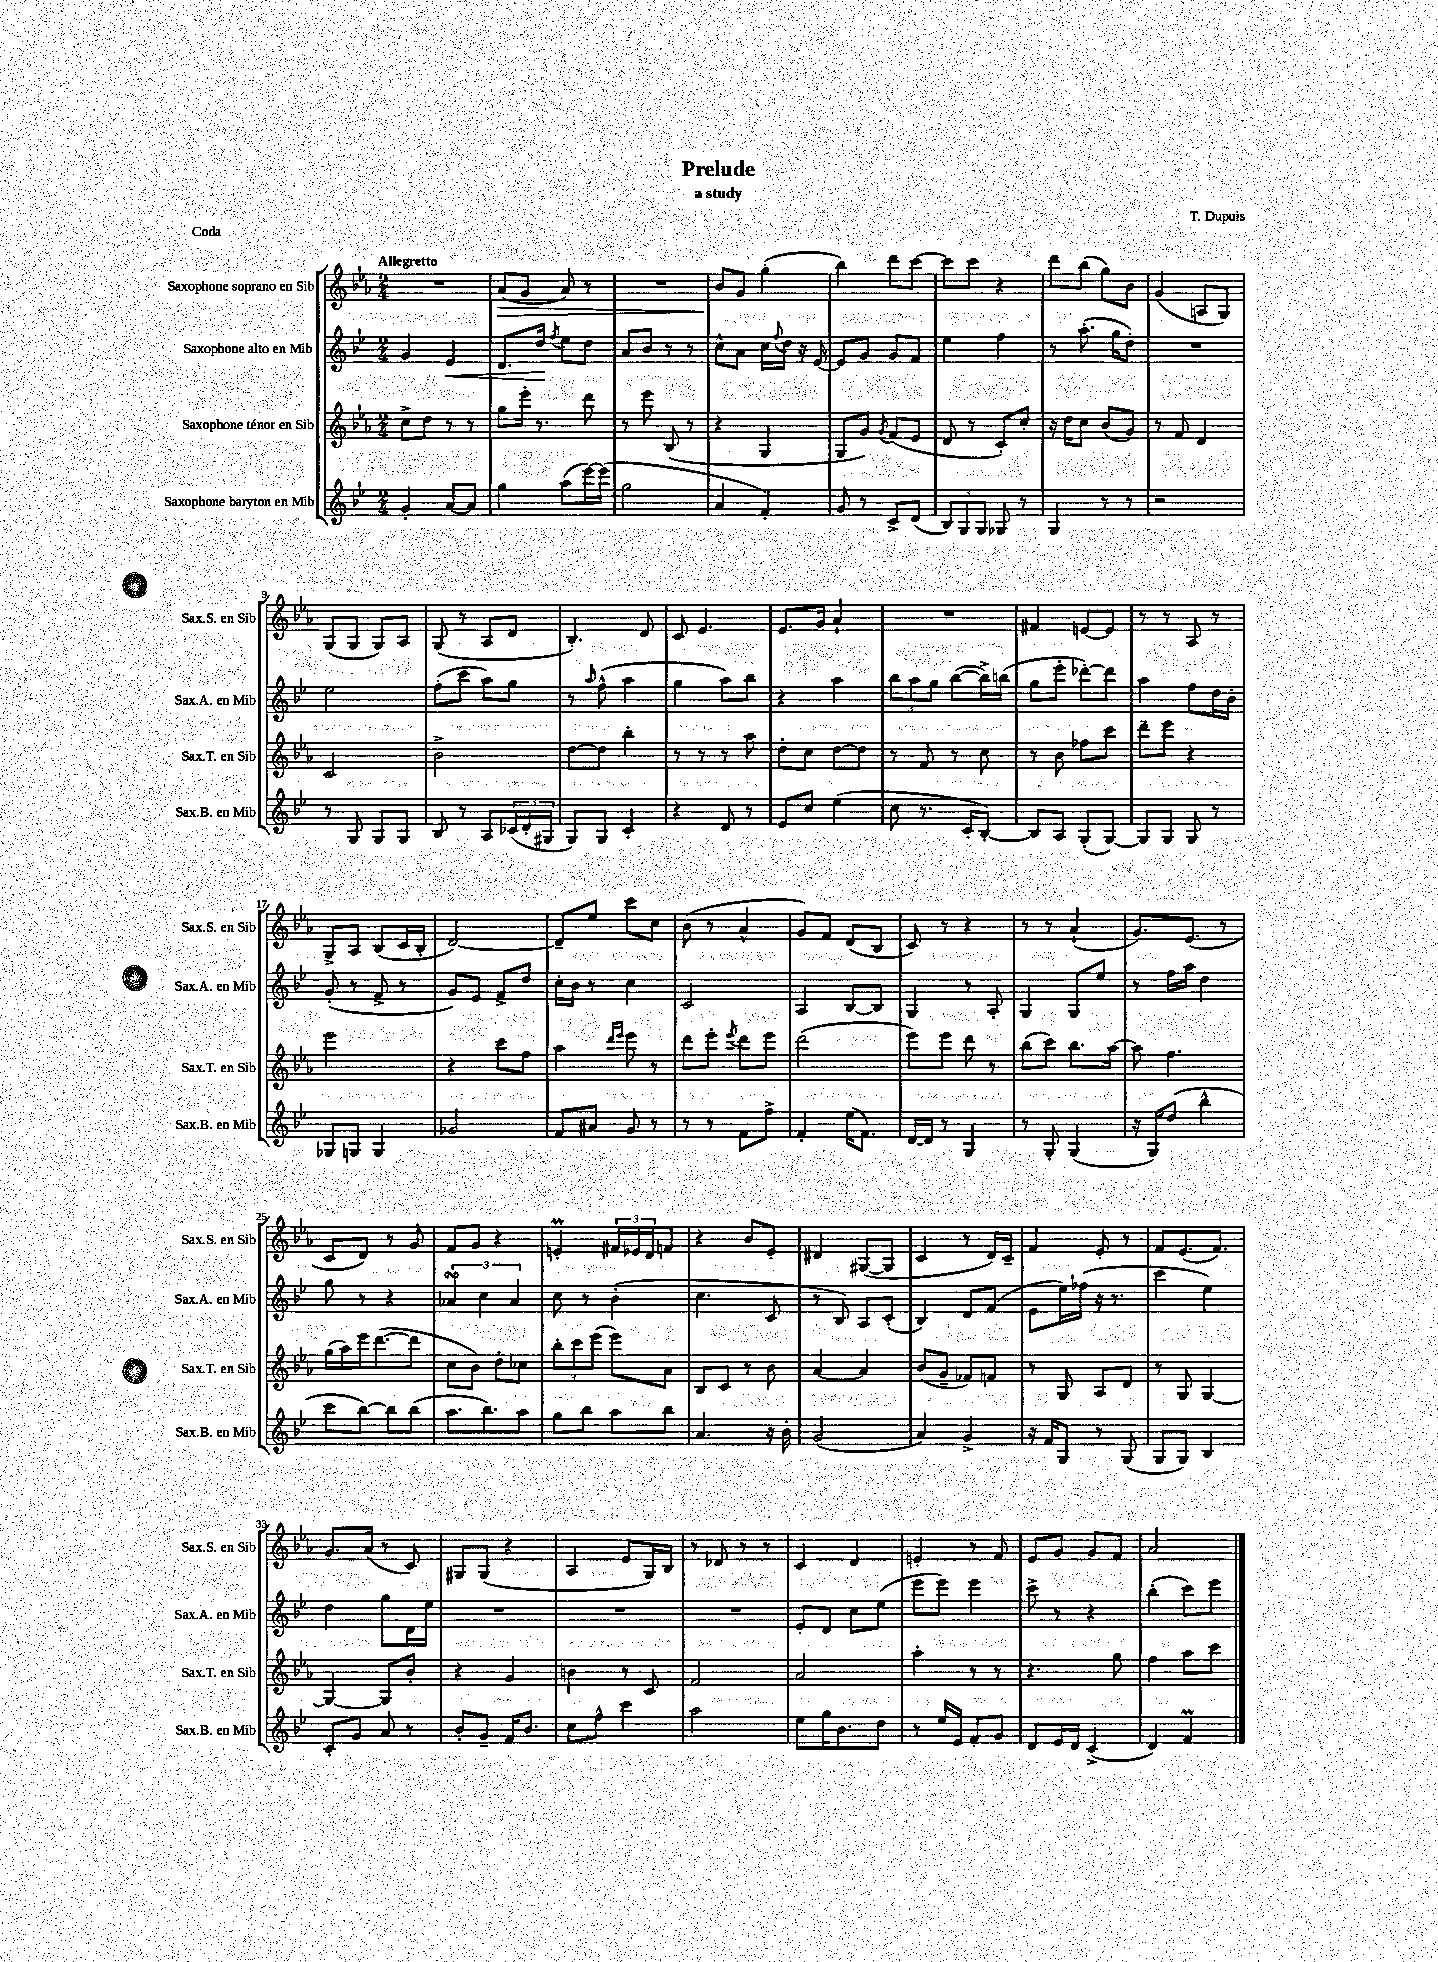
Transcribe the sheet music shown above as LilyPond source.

\header { title = "Prelude" composer = "T. Dupuis" subtitle = "a study" piece = "Coda" }
<<
\new StaffGroup <<
\new Staff = "s0" \with { instrumentName = "Saxophone soprano en Sib" shortInstrumentName = "Sax.S. en Sib" } {
    \clef treble \key ees \major \numericTimeSignature \time 2/4 \tempo "Allegretto"
    R2 |
    aes'8\>( g'8 aes'8) r8 |
    R2 |
    bes'8\! g'8 g''4-.( |
    bes''4) d'''8 c'''8~ |
    c'''8 c'''8 r4 |
    d'''8 bes''8( g''8) bes'8 |
    g'4( a8 g8) |
    g8( g8 g8) aes8 |
    g8( r8 aes8 d'8 |
    bes4.-.) d'8 |
    c'8 ees'4. |
    ees'8. g'16 aes'4-! |
    R2 |
    fis'4 e'8~ e'8 |
    r8 r8 aes8 r8 |
    g8-> aes8 bes8( c'16 bes16-. |
    d'2~) |
    d'8-- ees''8 c'''8 c''8 |
    bes'8( r8 aes'4-^ |
    g'8) f'8 d'8( bes8 |
    c'8) r8 r4 |
    r8 r8 aes'4-!( |
    g'8.) ees'8.( r8 |
    c'8 d'8) r8 g'8 |
    f'8 g'8 r4 |
    e'4-.\prall \tuplet 3/2 { fis'16 ees'16 d'16 } f'8 |
    r4 bes'8 ees'8-. |
    dis'4 gis8~( gis8 |
    c'4 r8 d'16) c'16-- |
    f'4 ees'8-. r8 |
    f'8 ees'8.( f'8.) |
    g'8. aes'16( r8 c'8) |
    gis8 gis8( r4 |
    aes4 ees'8 g16) bes16 |
    r8 des'8 r8 r8 |
    c'4 d'4 |
    e'4-. r8 f'8 |
    ees'8 g'8 g'8 f'8 |
    aes'2 \bar "|." |
}
\new Staff = "s1" \with { instrumentName = "Saxophone alto en Mib" shortInstrumentName = "Sax.A. en Mib" } {
    \clef treble \key bes \major \numericTimeSignature \time 2/4
    g'4 ees'4\< |
    d'8. d''16\! \acciaccatura { f''8 } ees''8 d''8 |
    a'8 bes'8 r8 r8 |
    c''8-^ a'8 c''16 \appoggiatura { f''8 } d''16 r16 ees'16~ |
    ees'8 g'8 g'8 f'8 |
    ees''4 f''4 |
    r8 a''8.-.( g''16 d''8-.) |
    R2 |
    ees''2 |
    f''8-.( c'''8 a''8) g''8 |
    r8 \grace { a''16 } f''8-^( a''4 |
    g''4 a''8) bes''8 |
    r4 a''4 |
    \tuplet 3/2 { bes''8 a''8 g''8 } bes''8~( bes''16->) b''16( |
    g''8 ees'''8-. des'''8~-.) des'''8 |
    a''4 f''8 d''16 bes'16-. |
    g'8-.( r8 f'8-> r8 |
    g'8) ees'8 f'8-> d''8 |
    c''16-. bes'16 r8 c''4 |
    c'2 |
    a4 bes8~ bes8 |
    g4 r8 a8-. |
    g4 g8 ees''8 |
    r8 f''16 a''16 d''4 |
    g''8 r8 r4 |
    \tuplet 3/2 { aes'4\turn c''4 aes'4 } |
    c''8 r8 bes'4-.( |
    c''4. c'8 |
    r8 bes8) a8 c'8-.( |
    bes4) d'8 f'8( |
    ees'8 ees''16) fes''16( r16 r8. |
    c'''4 ees''4) |
    d''4 g''8 d'16 ees''16 |
    R2 |
    R2 |
    R2 |
    ees'8-. d'8 c''8 ees''8( |
    ees'''8 ees'''8) ees'''4 |
    c'''8-> r8 r4 |
    bes''4-.( c'''8) ees'''8 \bar "|." |
}
\new Staff = "s2" \with { instrumentName = "Saxophone ténor en Sib" shortInstrumentName = "Sax.T. en Sib" } {
    \clef treble \key ees \major \numericTimeSignature \time 2/4
    c''8-> d''8 r8 r8 |
    g''8 ees'''16-. r8. d'''8 |
    r8 ees'''8 bes8( r8 |
    r4 g4 |
    g8 g'8) \acciaccatura { g'8 } f'8( ees'8 |
    d'8 r8 c'8-.) c''8-. |
    r16 d''16 c''8 bes'8( g'8) |
    r8 f'8 d'4 |
    c'2 |
    bes'2-> |
    d''8~ d''8 bes''4-. |
    r8 r8 r8 aes''8 |
    d''8-. c''8 d''8~ d''8 |
    r8 f'8 r8 c''8 |
    r8 bes'8 fes''8 c'''8 |
    d'''8-- ees'''8 r4 |
    ees'''2 |
    r4 c'''8 f''8 |
    aes''4 \grace { d'''16 ees'''16 } ees'''8 r8 |
    d'''8 ees'''8-. \acciaccatura { ees'''8 } d'''8 ees'''8 |
    d'''2( |
    ees'''8) ees'''8 d'''8 r8 |
    bes''8( c'''8) bes''8. aes''16~ |
    aes''8 f''4. |
    g''16( aes''16) ees'''16 d'''8.~( d'''8 |
    c''8 bes'8) d''8-. ces''8 |
    \tuplet 3/2 { bes''8-. c'''8 ees'''8( } ees'''8) aes'8 |
    bes8 c'8 r8 bes'8 |
    aes'4~ aes'4 |
    bes'8( g'8-- fes'8) f'8 |
    r8 g8 aes8 d'8 |
    r8 g8 g4~ |
    g4~ g8 bes'8-. |
    r4 g'4 |
    b'4 r8 c'8 |
    f'2 |
    aes'2 |
    aes''4-. r8 r8 |
    r4. g''8 |
    f''4 aes''8 c'''8 \bar "|." |
}
\new Staff = "s3" \with { instrumentName = "Saxophone baryton en Mib" shortInstrumentName = "Sax.B. en Mib" } {
    \clef treble \key bes \major \numericTimeSignature \time 2/4
    g'4-. a'8~ a'8 |
    g''4 a''8( ees'''16~) ees'''16( |
    g''2 |
    a'4 f'4-.) |
    g'8 r8 c'8-> d'8( |
    \tuplet 3/2 { bes8) g8 g8 } ges8 r8 |
    g4 r8 r8 |
    r2 |
    r8 g8 g8 g8 |
    bes8 r8 a8 \tuplet 3/2 { ces'16( d'16-. gis16 } |
    g8) g8 c'4-. |
    r4 d'8 r8 |
    ees'8 c''8 ees''4( |
    c''8 r8. c'16-. bes8~-.) |
    bes8 a8 g8-.( g8~) |
    g8 g8 g8 r8 |
    ges8 g8 g4 |
    ges'2 |
    f'8 ais'8 g'8 r8 |
    r8 r8 f'8 f''8-> |
    f'4-. ees''16( f'8.) |
    d'16~ d'16 r8 g4 |
    r8 g8-. g4( |
    r16 g16) d''8( bes''4-^ |
    c'''8 bes''8~) bes''8 bes''8( |
    a''8. bes''8.) a''8 |
    g''8 bes''8 a''8 bes''8 |
    a'4. r16 bes'16-. |
    g'2( |
    a'4) g'4-> |
    r16 f'16 g8 r8 g8( |
    g8 g8) bes4 |
    c'8-. g'8 a'8 r8 |
    bes'8-. g'8-- f'16 bes'8. |
    c''8 f''8-^ c'''4 |
    a''2 |
    ees''8 g''16 bes'8. d''8 |
    r8 ees''16 ees'16 f'8-. g'8 |
    d'8 ees'16 d'16 c'4->( |
    d'4) f'4\prall \bar "|." |
}
>>
>>
